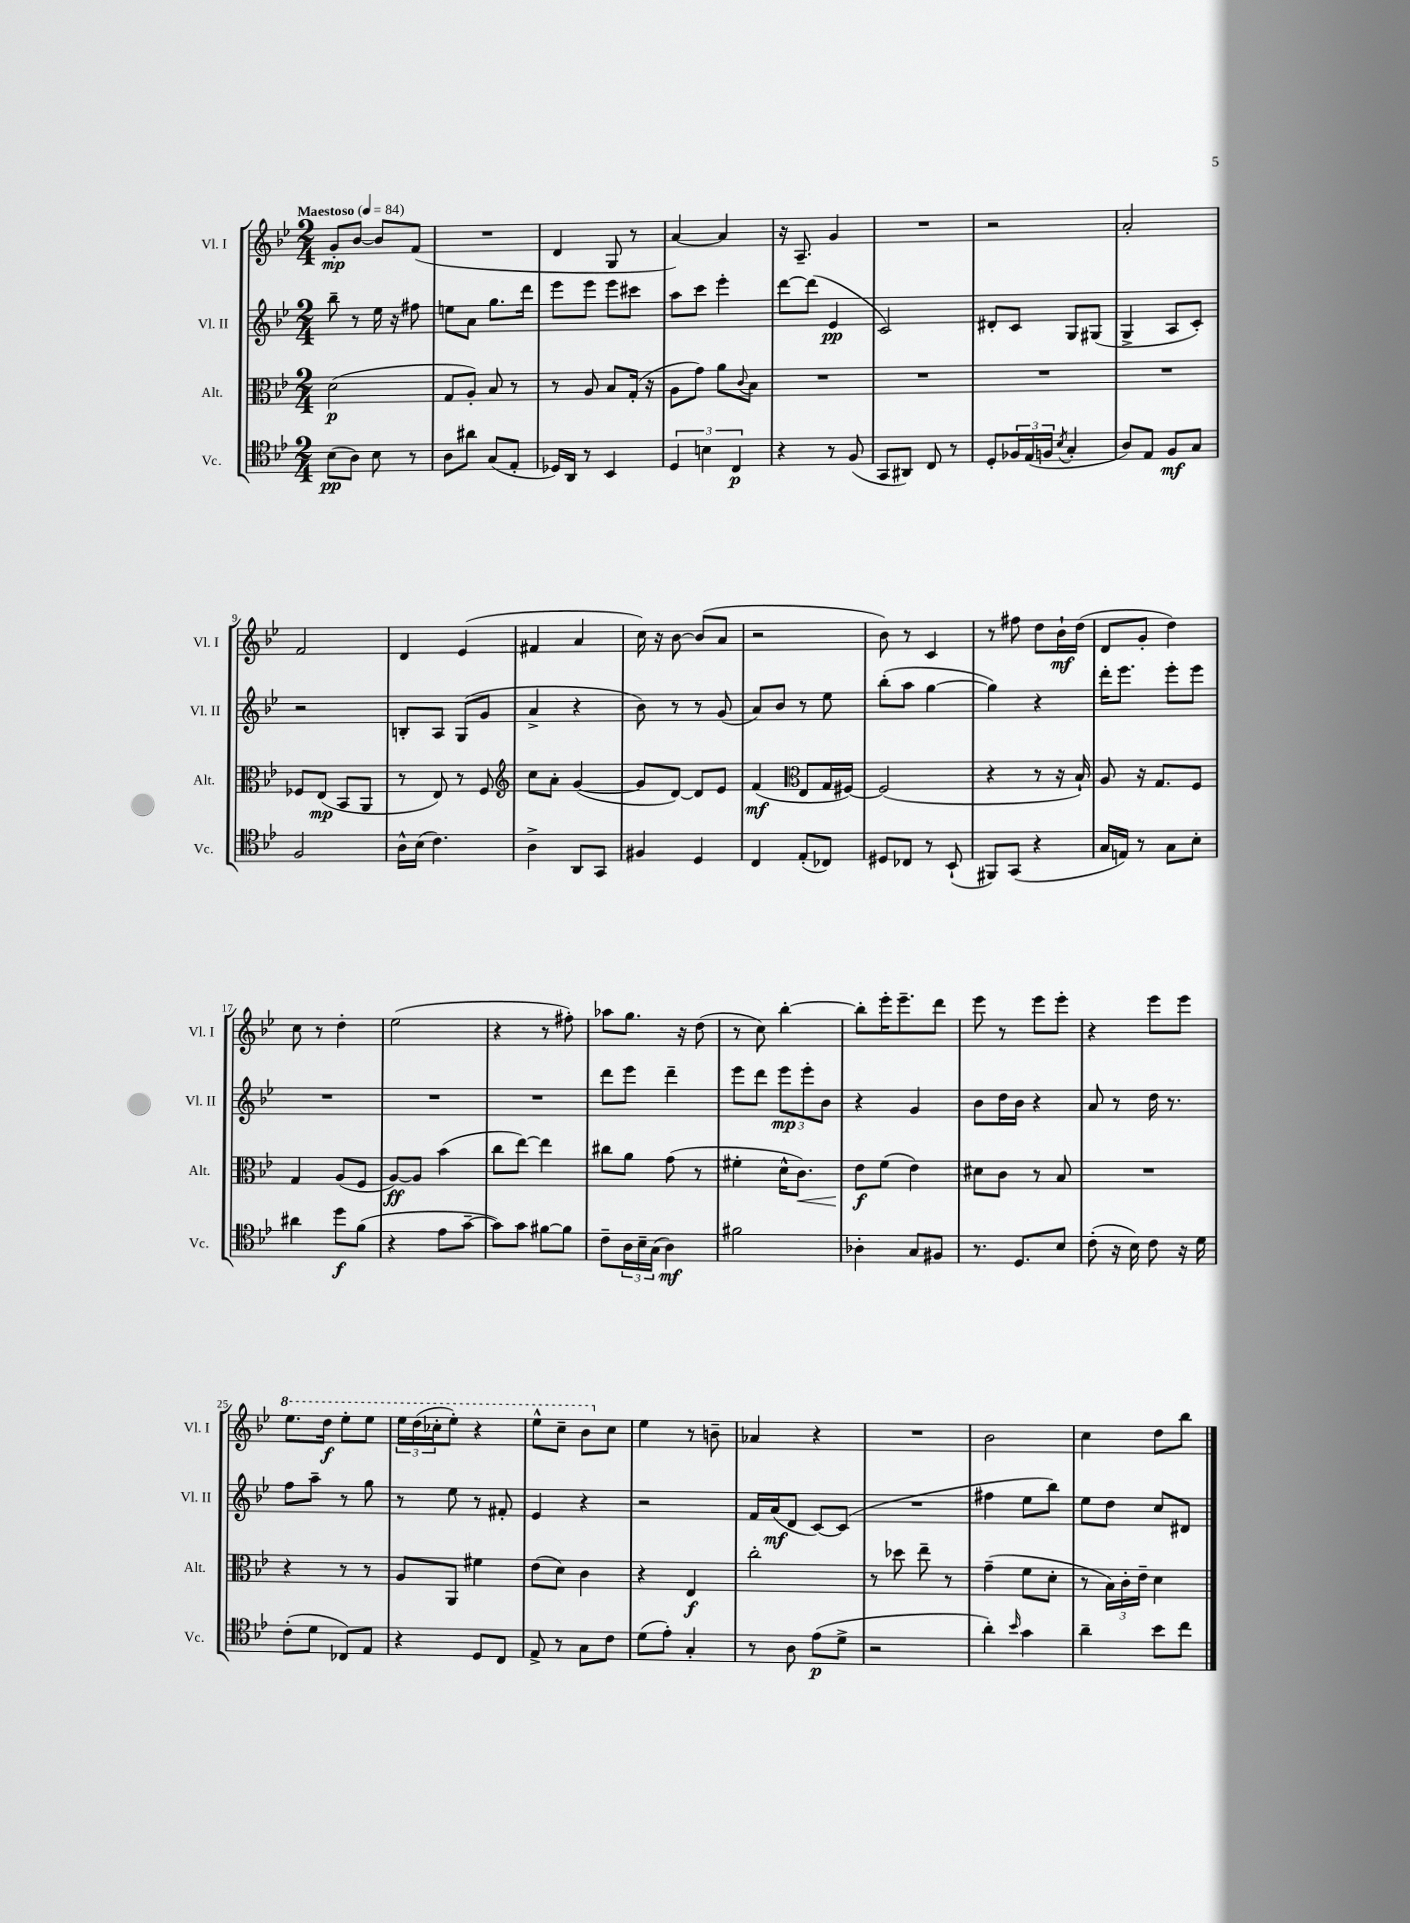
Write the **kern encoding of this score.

**kern	**dynam	**kern	**dynam	**kern	**dynam	**kern	**dynam
*part4	*part4	*part3	*part3	*part2	*part2	*part1	*part1
*staff4	*staff4	*staff3	*staff3	*staff2	*staff2	*staff1	*staff1
*I"Vc.	*	*I"Alt.	*	*I"Vl. II	*	*I"Vl. I	*
*I'Vc.	*	*I'Alt.	*	*I'Vl. II	*	*I'Vl. I	*
*clefC4	*	*clefC3	*	*clefG2	*	*clefG2	*
*k[b-e-]	*	*k[b-e-]	*	*k[b-e-]	*	*k[b-e-]	*
*M2/4	*	*M2/4	*	*M2/4	*	*M2/4	*
*MM84	*	*MM84	*	*MM84	*	*MM84	*
=1	=1	=1	=1	=1	=1	=1	=1
!	!	!	!	!	!	!LO:TX:a:B:t=Maestoso	!
(8B-\L	pp	(2d\	p	8bb-~\	.	8g'/L	mp
8A\J)	.	.	.	8r	.	[8b-/J	.
8B-\	.	.	.	16ee-\	.	8b-/L]	.
.	.	.	.	16r	.	.	.
8r	.	.	.	8ff#X\	.	(8f/J	.
=2	=2	=2	=2	=2	=2	=2	=2
8A\L	.	8G/L	.	8een\L	.	2r	.
8a#X\J	.	8A'/J)	.	8a\J	.	.	.
(8G/L	.	8B-/	.	8.gg\L	.	.	.
8E-'/J	.	8r	.	.	.	.	.
.	.	.	.	16ddd\Jk	.	.	.
=3	=3	=3	=3	=3	=3	=3	=3
16D-X/LL)	.	8r	.	8eee-\L	.	4d/	.
16AA/JJ	.	.	.	.	.	.	.
8r	.	8A/	.	8eee-\J	.	.	.
4BB-/	.	8B-/L	.	8eee-\L	.	8G/	.
.	.	(16G'/Jk	.	8ccc#X\J	.	8r	.
.	.	16r	.	.	.	.	.
=4	=4	=4	=4	=4	=4	=4	=4
6D/	.	8A\L	.	8aa\L	.	[4a/)	.
.	.	8g\J)	.	8ccc\J	.	.	.
6Bn\	.	.	.	.	.	.	.
.	.	8a\L	.	4eee-'\	.	4a/]	.
6C/	p	.	.	.	.	.	.
.	.	8qqc/	.	.	.	.	.
.	.	8B-\J	.	.	.	.	.
=5	=5	=5	=5	=5	=5	=5	=5
4r	.	2r	.	[8ddd\L	.	16r	.
.	.	.	.	.	.	8.A~/	.
.	.	.	.	(8ddd\J]	.	.	.
8r	.	.	.	4e-/	pp	4g/	.
(8F/	.	.	.	.	.	.	.
=6	=6	=6	=6	=6	=6	=6	=6
8GG/L	.	2r	.	2c/)	.	2r	.
8AA#X/J)	.	.	.	.	.	.	.
8C/	.	.	.	.	.	.	.
8r	.	.	.	.	.	.	.
=7	=7	=7	=7	=7	=7	=7	=7
8D'/L	.	2r	.	8d#X'/L	.	2r	.
24F-X/L	.	.	.	8c/J	.	.	.
(24E-/	.	.	.	.	.	.	.
24Fn/JJ	.	.	.	.	.	.	.
8qB-/	.	.	.	.	.	.	.
4G'/	.	.	.	8G/L	.	.	.
.	.	.	.	(8G#X/J	.	.	.
=8	=8	=8	=8	=8	=8	=8	=8
8A/L)	.	2r	.	4G^/	.	2a'/	.
8E-/J	.	.	.	.	.	.	.
8F/L	mf	.	.	8A/L	.	.	.
8G/J	.	.	.	8c'/J)	.	.	.
!!LO:LB:g=z
=9	=9	=9	=9	=9	=9	=9	=9
2F/	.	8F-X/L	.	2r	.	2f/	.
.	.	(8E-/J	mp	.	.	.	.
.	.	8BB-/L	.	.	.	.	.
.	.	8AA/J	.	.	.	.	.
=10	=10	=10	=10	=10	=10	=10	=10
16A^^\LL	.	8r	.	8Bn'/L	.	4d/	.
(16B-\JJ	.	.	.	.	.	.	.
4.c\)	.	8E-/)	.	8A/J	.	.	.
.	.	8r	.	(8G/L	.	(4e-/	.
.	.	8F/	.	8g/J	.	.	.
=11	=11	=11	=11	=11	=11	=11	=11
*	*	*clefG2	*	*	*	*	*
4A^\	.	8cc\L	.	4a^/	.	4f#X/	.
.	.	8a'\J	.	.	.	.	.
8AA/L	.	([4g/	.	4r	.	4a/	.
8GG/J	.	.	.	.	.	.	.
=12	=12	=12	=12	=12	=12	=12	=12
4F#X/	.	8g/L]	.	8b-\)	.	16cc\)	.
.	.	.	.	.	.	16r	.
.	.	[8d/J)	.	8r	.	[8b-\	.
4D/	.	8d/L]	.	8r	.	(8b-/L]	.
.	.	8e-/J	.	(8g/	.	8a/J	.
=13	=13	=13	=13	=13	=13	=13	=13
4C/	.	(4f/	mf	8a/L)	.	2r	.
.	.	.	.	8b-/J	.	.	.
*	*	*clefC3	*	*	*	*	*
(8E-'/L	.	8E-/L	.	8r	.	.	.
8C-X/J)	.	16G/L	.	8ee-\	.	.	.
.	.	[16F#X/JJ)	.	.	.	.	.
=14	=14	=14	=14	=14	=14	=14	=14
8D#X/L	.	(2F#/]	.	(8bb-'\L	.	8b-\)	.
8C-X/J	.	.	.	8aa\J	.	8r	.
8r	.	.	.	[4gg\	.	4c/	.
(8BB-`/	.	.	.	.	.	.	.
=15	=15	=15	=15	=15	=15	=15	=15
8FF#X/L)	.	4r	.	4gg\])	.	8r	.
(8GG/J	.	.	.	.	.	8ff#X\	.
4r	.	8r	.	4r	.	8dd\L	.
.	.	16r	.	.	.	16b-`\L	mf
.	.	16B-`/)	.	.	.	(16dd\JJ	.
=16	=16	=16	=16	=16	=16	=16	=16
16G/LL	.	8A/	.	16ddd'\KL	.	8d/L	.
16En/JJ)	.	.	.	8.eee-\J	.	.	.
8r	.	16r	.	.	.	8g'/J	.
.	.	8.G/L	.	.	.	.	.
8G\L	.	.	.	8eee-'\L	.	4dd\)	.
8B-'\J	.	8F/J	.	8eee-\J	.	.	.
!!LO:LB:g=z
=17	=17	=17	=17	=17	=17	=17	=17
4a#X\	.	4G/	.	2r	.	8cc\	.
.	.	.	.	.	.	8r	.
8dd\L	f	(8A/L	.	.	.	4dd'\	.
(8f\J	.	8F/J	.	.	.	.	.
=18	=18	=18	=18	=18	=18	=18	=18
4r	.	[8A/L)	ff	2r	.	(2ee-\	.
.	.	8A/J]	.	.	.	.	.
8e-\L	.	(4b-\	.	.	.	.	.
[8g~\J	.	.	.	.	.	.	.
=19	=19	=19	=19	=19	=19	=19	=19
8g\L])	.	8cc\L	.	2r	.	4r	.
8g\J	.	[8ee-\J)	.	.	.	.	.
[8f#X\L	.	4ee-\]	.	.	.	8r	.
8f#\J]	.	.	.	.	.	8ff#X'\)	.
=20	=20	=20	=20	=20	=20	=20	=20
8c~\L	.	8cc#X\L	.	8ddd\L	.	8aa-X\L	.
24A\L	.	8a\J	.	8eee-\J	.	8.gg\J	.
24B-~\	.	.	.	.	.	.	.
(24G\JJ	.	.	.	.	.	.	.
4A\)	mf	(8g\	.	4ddd~\	.	.	.
.	.	.	.	.	.	16r	.
.	.	8r	.	.	.	(8dd\	.
=21	=21	=21	=21	=21	=21	=21	=21
2f#X\	.	4f#X'\	.	8eee-\L	.	8r	.
.	.	.	.	8ddd\J	.	8cc\)	.
.	.	16d^^\KL	.	12eee-\L	mp	[4bb-'\	.
!	!	!	!LO:HP:b	!	!	!	!
.	.	8.c\J)	<	.	.	.	.
.	.	.	.	12eee-'\	.	.	.
.	.	.	.	12b-\J	.	.	.
=22	=22	=22	=22	=22	=22	=22	=22
4A-X'\	.	8e-\L	f	4r	.	8bb-'\L]	.
.	.	(8f\J	[	.	.	16eee-'\K	.
.	.	.	.	.	.	8.eee-~\	.
8G/L	.	4e-\)	.	4g/	.	.	.
8F#X/J	.	.	.	.	.	8ddd\J	.
=23	=23	=23	=23	=23	=23	=23	=23
8.r	.	8d#X\L	.	8b-\L	.	8eee-\	.
.	.	8c\J	.	16dd\L	.	8r	.
8.D/L	.	.	.	16b-\JJ	.	.	.
.	.	8r	.	4r	.	8eee-\L	.
8B-/J	.	8B-/	.	.	.	8eee-'\J	.
=24	=24	=24	=24	=24	=24	=24	=24
(8c'\	.	2r	.	8a/	.	4r	.
16r	.	.	.	8r	.	.	.
16B-\)	.	.	.	.	.	.	.
8c\	.	.	.	16dd\	.	8eee-\L	.
.	.	.	.	8.r	.	.	.
16r	.	.	.	.	.	8eee-\J	.
16d\	.	.	.	.	.	.	.
!!LO:LB:g=z
=25	=25	=25	=25	=25	=25	=25	=25
*	*	*	*	*	*	*8va	*
(8c'\L	.	4r	.	8ff\L	.	8.eee-\L	.
8d\J	.	.	.	8aa~\J	.	.	.
.	.	.	.	.	.	16ddd\Jk	f
8C-X/L)	.	8r	.	8r	.	8eee-'\L	.
8E-/J	.	8r	.	8gg\	.	8eee-\J	.
=26	=26	=26	=26	=26	=26	=26	=26
4r	.	8A/L	.	8r	.	24eee-\LL	.
.	.	.	.	.	.	(24ddd\	.
.	.	.	.	.	.	24ccc-X'\J	.
.	.	8AA/J	.	8ee-\	.	8eee-'\J)	.
8D/L	.	4f#X\	.	8r	.	4r	.
8C/J	.	.	.	8f#X'/	.	.	.
=27	=27	=27	=27	=27	=27	=27	=27
8E-^/	.	(8e-\L	.	4e-/	.	8eee-^^\L	.
8r	.	8d\J)	.	.	.	8ccc~\J	.
8G\L	.	4c\	.	4r	.	8bb-\L	.
*	*	*	*	*	*	*X8va	*
8c\J	.	.	.	.	.	8cc\J	.
=28	=28	=28	=28	=28	=28	=28	=28
(8d\L	.	4r	.	2r	.	4ee-\	.
8e-'\J)	.	.	.	.	.	.	.
4G'/	.	4E-/	f	.	.	8r	.
.	.	.	.	.	.	8bn~\	.
=29	=29	=29	=29	=29	=29	=29	=29
8r	.	2cc'\	.	16f/LL	.	4a-X/	.
.	.	.	.	(16a/J	mf	.	.
8A\	.	.	.	8d/J	.	.	.
(8e-\L	p	.	.	[8c/L)	.	4r	.
8d^\J	.	.	.	(8c/J]	.	.	.
=30	=30	=30	=30	=30	=30	=30	=30
2r	.	8r	.	2r	.	2r	.
.	.	8dd-X\	.	.	.	.	.
.	.	8ee-~\	.	.	.	.	.
.	.	8r	.	.	.	.	.
=31	=31	=31	=31	=31	=31	=31	=31
4a'\)	.	(4g~\	.	4ff#X\	.	2b-\	.
16qqb-/	.	.	.	.	.	.	.
4g\	.	8f\L	.	8ee-\L	.	.	.
.	.	8d'\J	.	8bb-\J)	.	.	.
=32	=32	=32	=32	=32	=32	=32	=32
4a~\	.	8r	.	8ee-\L	.	4cc\	.
.	.	24B-\LL)	.	8dd\J	.	.	.
.	.	24c'\	.	.	.	.	.
.	.	24e-~\JJ	.	.	.	.	.
8b-\L	.	4d\	.	8cc/L	.	8dd\L	.
8cc\J	.	.	.	8d#X/J	.	8bb-\J	.
==	==	==	==	==	==	==	==
*-	*-	*-	*-	*-	*-	*-	*-
